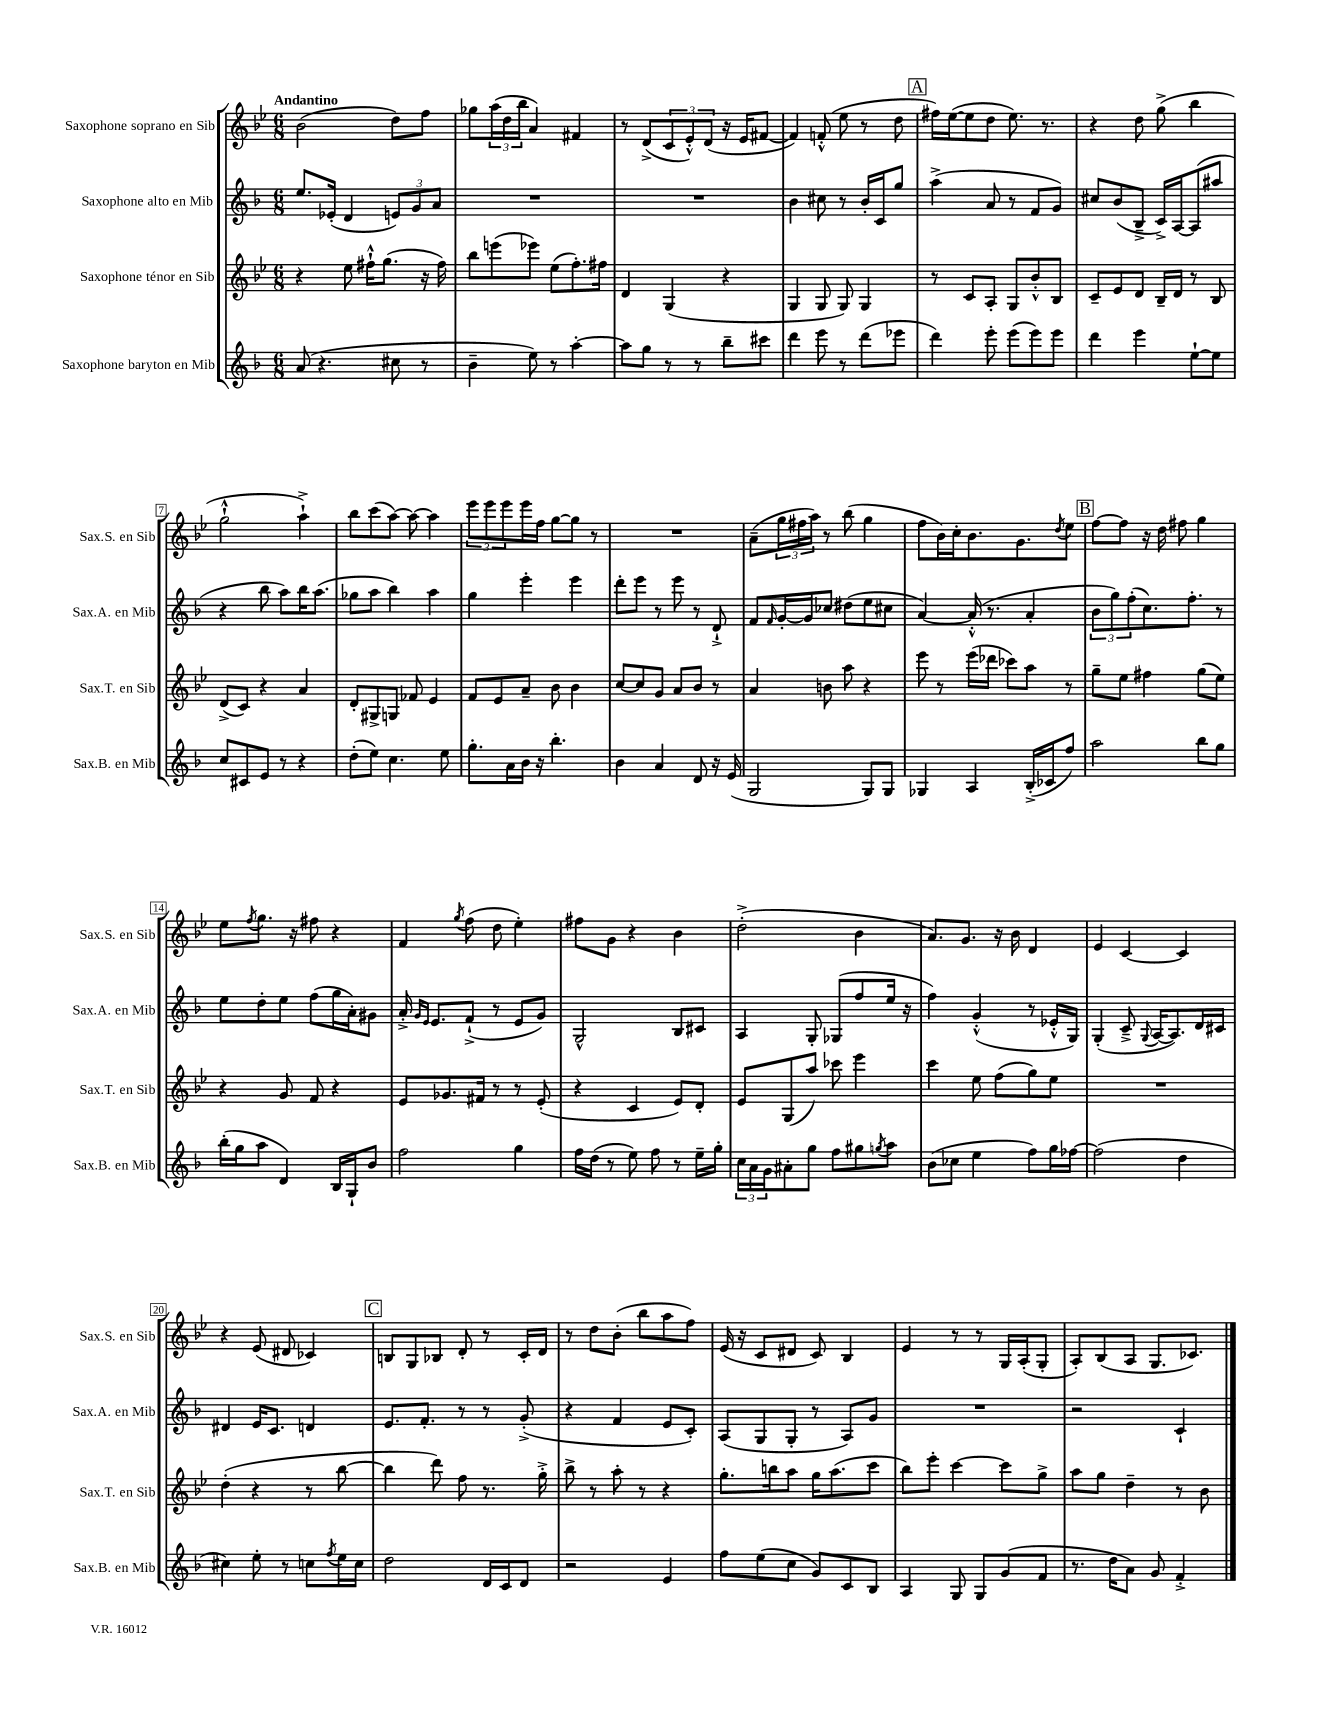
<<
\new StaffGroup <<
\new Staff = "s0" \with { instrumentName = "Saxophone soprano en Sib" shortInstrumentName = "Sax.S. en Sib" } {
    \clef treble \key bes \major \numericTimeSignature \time 6/8 \tempo "Andantino"
    bes'2( d''8) f''8 |
    ges''8 \tuplet 3/2 { a''16( d''16 bes''16 } a'4) fis'4 |
    r8 d'8->( \tuplet 3/2 { c'8 ees'8-.-^) d'8( } r16 ees'16 fis'8~ |
    fis'4) f'8-.-^( ees''8 r8 d''8 |
    \mark \markup { \box "A" } fis''16) ees''16~( ees''8 d''8 ees''8.) r8. |
    r4 d''8 g''8->( bes''4 |
    g''2-!-^ a''4-!->) |
    bes''8 c'''8( a''8~) a''8~ a''4 |
    \tuplet 3/2 { ees'''8 ees'''8 ees'''8 } ees'''16 f''16 g''8~ g''8 r8 |
    R2. |
    a'8--( \tuplet 3/2 { g''16 fis''16 a''16) } r8 bes''8( g''4 |
    f''8 bes'16) c''16-. bes'8. g'8. \acciaccatura { d''8 } ees''8 |
    \mark \markup { \box "B" } f''8~ f''8 r16 d''16 fis''8 g''4 |
    ees''8 \acciaccatura { f''8 } g''8. r16 fis''8 r4 |
    f'4 \acciaccatura { g''8 } f''8( d''8 ees''4-.) |
    fis''8 g'8 r4 bes'4 |
    d''2-.->( bes'4 |
    a'8.) g'8. r16 bes'16 d'4 |
    ees'4 c'4~ c'4 |
    r4 ees'8( dis'8 ces'4) |
    \mark \markup { \box "C" } b8 g8 bes8 d'8-. r8 c'16-. d'16 |
    r8 d''8 bes'8-.( bes''8 a''8 f''8) |
    ees'16( r16 c'8 dis'8 c'8) bes4 |
    ees'4 r8 r8 g16 a16-.( g8-. |
    a8-.) bes8( a8 g8. ces'8.) \bar "|." |
}
\new Staff = "s1" \with { instrumentName = "Saxophone alto en Mib" shortInstrumentName = "Sax.A. en Mib" } {
    \clef treble \key f \major \numericTimeSignature \time 6/8
    e''8. ees'16-.( d'4 \tuplet 3/2 { e'8) g'8 a'8 } |
    R2. |
    R2. |
    bes'4 cis''8 r8 bes'16-. c'16 g''8 |
    \mark \markup { \box "A" } a''4->( a'8 r8 f'8 g'8) |
    cis''8 bes'8( bes8---> c'16->) a16~ a8( ais''8 |
    r4 bes''8 a''8) bes''16 a''8.( |
    ges''8 a''8 bes''4) a''4 |
    g''4 e'''4-. e'''4 |
    d'''8-. e'''8 r8 e'''8 r8 d'8-!-> |
    f'8 \grace { f'16 } g'16~-. g'16 ces''8 dis''8( e''8 cis''8 |
    a'4~) a'16-.-^( r8. a'4-. |
    \mark \markup { \box "B" } \tuplet 3/2 { bes'8 g''8) f''8-.( } c''8.) f''8.-. r8 |
    e''8 d''8-. e''8 f''8( g''16 a'16-.) gis'8 |
    a'16-.-> \grace { g'16 e'16 } e'8. f'8-!->( r8 e'8 g'8) |
    g2-^ bes8 cis'8 |
    a4 g8-. ges8( f''8 e''16 r16 |
    f''4) g'4-.-^( r8 ees'16-.-^ g16) |
    g4-.( c'8---> \appoggiatura { g8 } a16~ a8.) d'16 cis'16 |
    dis'4 e'16 c'8. d'4 |
    \mark \markup { \box "C" } e'8. f'8.-. r8 r8 g'8-.->( |
    r4 f'4 e'8 c'8-.) |
    a8( g8 g8-. r8 a8) g'8 |
    R2. |
    r2 c'4-! \bar "|." |
}
\new Staff = "s2" \with { instrumentName = "Saxophone ténor en Sib" shortInstrumentName = "Sax.T. en Sib" } {
    \clef treble \key bes \major \numericTimeSignature \time 6/8
    r4 ees''8 fis''16-!-^ g''8.( r16 fis''16) |
    bes''8 e'''8( ees'''8) ees''8( f''8.-.) fis''16 |
    d'4 g4( r4 |
    g4 g8 g8) g4 |
    \mark \markup { \box "A" } r8 c'8 a8-. g8 bes'8-.-^ bes8 |
    c'8-- ees'8 d'8 bes16-- d'16 r8 bes8 |
    d'8->( c'8) r4 a'4 |
    d'8-. gis8-> g8 fes'8 ees'4 |
    f'8 ees'8 a'8-- bes'8 bes'4 |
    c''8~ c''8 g'8 a'8 bes'8 r8 |
    a'4 b'8 a''8 r4 |
    ees'''8 r8 ees'''16( des'''16 ces'''8) a''8 r8 |
    \mark \markup { \box "B" } g''8-- ees''8 fis''4 g''8( ees''8) |
    r4 g'8 f'8 r4 |
    ees'8 ges'8. fis'16 r8 r8 ees'8-.( |
    r4 c'4 ees'8) d'8-. |
    ees'8 g8( a''8) ces'''8 ees'''4 |
    c'''4 ees''8 f''8( g''8) ees''8 |
    R2. |
    d''4-.( r4 r8 bes''8~ |
    \mark \markup { \box "C" } bes''4 d'''8) f''8 r8. g''16-.-> |
    bes''8-> r8 a''8-. r8 r4 |
    g''8.-. b''16 a''8 g''16 a''8.( c'''8 |
    bes''8) ees'''8-. c'''4~ c'''8 g''8-> |
    a''8 g''8 d''4-- r8 bes'8 \bar "|." |
}
\new Staff = "s3" \with { instrumentName = "Saxophone baryton en Mib" shortInstrumentName = "Sax.B. en Mib" } {
    \clef treble \key f \major \numericTimeSignature \time 6/8
    a'8( r4. cis''8 r8 |
    bes'4-- e''8) r8 a''4~-. |
    a''8 g''8 r8 r8 bes''8-- cis'''8 |
    d'''4 e'''8 r8 d'''8( ees'''8 |
    \mark \markup { \box "A" } d'''4) e'''8-. e'''8( e'''8) e'''8 |
    d'''4 e'''4 e''8~-! e''8 |
    c''8 cis'8 e'8 r8 r4 |
    d''8-.( e''8) c''4. e''8 |
    g''8.-. a'16 bes'16 r16 bes''4.-. |
    bes'4 a'4 d'8 r16 e'16( |
    g2 g8) g8 |
    ges4 a4 bes16-.->( ces'16 f''8) |
    \mark \markup { \box "B" } a''2 bes''8 g''8 |
    bes''16-.( g''16 a''8 d'4) bes16 g16-! bes'8 |
    f''2 g''4 |
    f''16 d''16( r8 e''8) f''8 r8 e''16-- g''16-. |
    \tuplet 3/2 { c''16 a'16 g'16 } ais'8-. g''8 f''8 gis''8 \acciaccatura { g''8 } a''8 |
    bes'8( ces''8 e''4 f''8) g''16 fes''16~ |
    fes''2( d''4 |
    cis''4) e''8-. r8 c''8 \acciaccatura { f''8 } e''16 c''16 |
    \mark \markup { \box "C" } d''2 d'16 c'16 d'8 |
    r2 e'4 |
    f''8 e''8( c''8 g'8) c'8 bes8 |
    a4 g8 g8 g'8( f'8 |
    r8. d''16 a'8) g'8 f'4-.-> \bar "|." |
}
>>
>>
\layout { \context { \Score \override BarNumber.stencil = #(make-stencil-boxer 0.1 0.3 ly:text-interface::print) } }
